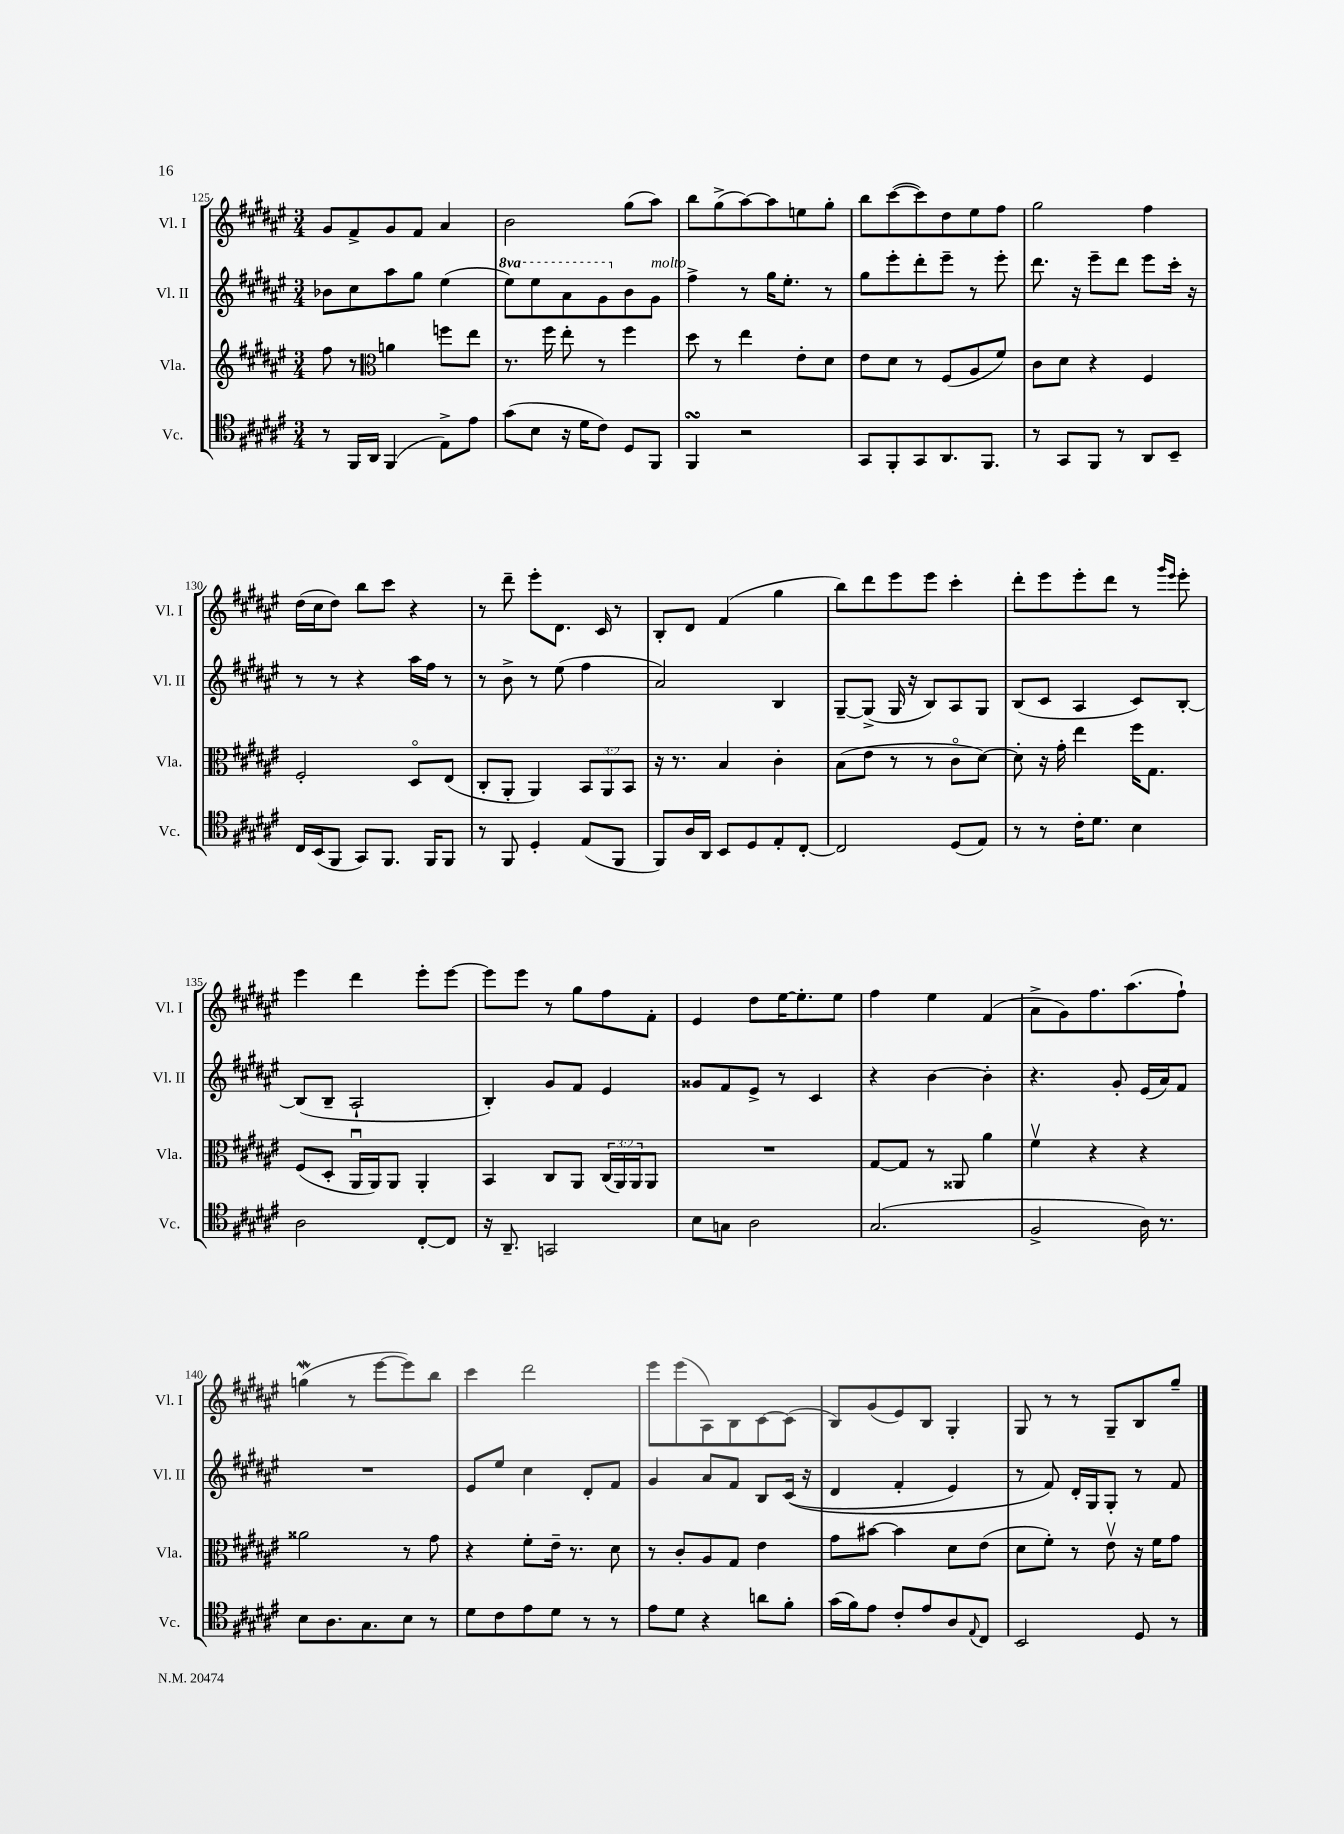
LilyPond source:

<<
\new StaffGroup <<
\new Staff = "s0" \with { instrumentName = "Vl. I" shortInstrumentName = "Vl. I" } {
    \clef treble \key fis \major \numericTimeSignature \time 3/4
    gis'8 fis'8-> gis'8 fis'8 ais'4 |
    b'2 gis''8( ais''8) |
    b''8 gis''8->( ais''8~) ais''8 e''8 gis''8-. |
    b''8 cis'''8~( cis'''8) dis''8 eis''8 fis''8 |
    gis''2 fis''4 |
    dis''16( cis''16 dis''8) b''8 cis'''8 r4 |
    r8 dis'''8-- eis'''8-. dis'8. cis'16 r8 |
    b8-. dis'8 fis'4( gis''4 |
    b''8) dis'''8 eis'''8 eis'''8 cis'''4-. |
    dis'''8-. eis'''8 eis'''8-. dis'''8 r8 \grace { gis'''16 eis'''16 } eis'''8-. |
    eis'''4 dis'''4 eis'''8-. eis'''8~ |
    eis'''8 eis'''8 r8 gis''8 fis''8 fis'8-. |
    eis'4 dis''8 eis''16~ eis''8.-. eis''8 |
    fis''4 eis''4 fis'4( |
    ais'8-> gis'8) fis''8. ais''8.( fis''8-!) |
    g''4\mordent( r8 eis'''8~ eis'''8) b''8 |
    cis'''4 dis'''2 |
    eis'''8 eis'''8( ais8) b8 cis'8~ cis'8( |
    b8) gis'8( eis'8) b8 gis4-. |
    gis8 r8 r8 gis8-- b8 gis''8-- \bar "|." |
}
\new Staff = "s1" \with { instrumentName = "Vl. II" shortInstrumentName = "Vl. II" } {
    \clef treble \key fis \major \numericTimeSignature \time 3/4 \set Staff.ottavationMarkups = #ottavation-simple-ordinals
    bes'8 cis''8 ais''8 gis''8 eis''4( |
    \ottava #1 eis'''8) eis'''8 ais''8 gis''8 \ottava #0 b'8 gis'8^\markup { \italic "molto" } |
    fis''4-> r8 gis''16 eis''8.-. r8 |
    gis''8 eis'''8-. dis'''8-. eis'''8-- r8 eis'''8-. |
    dis'''8. r16 eis'''8-- dis'''8 eis'''8 cis'''16-. r16 |
    r8 r8 r4 ais''16 fis''16 r8 |
    r8 b'8-> r8 eis''8( fis''4 |
    ais'2) b4 |
    gis8~-- gis8->( gis16 r16 b8) ais8 gis8 |
    b8( cis'8 ais4 cis'8) b8~-. |
    b8( b8-- ais2-! |
    b4-.) gis'8 fis'8 eis'4 |
    gisis'8 fis'8 eis'8-> r8 cis'4 |
    r4 b'4~ b'4-. |
    r4. gis'8-. eis'16( ais'16) fis'8 |
    R2. |
    eis'8 eis''8 cis''4 dis'8-. fis'8 |
    gis'4 ais'8 fis'8 b8 cis'16(\( r16 |
    dis'4 fis'4-. eis'4) |
    r8 fis'8\) dis'16-. gis16 gis8-. r8 fis'8 \bar "|." |
}
\new Staff = "s2" \with { instrumentName = "Vla." shortInstrumentName = "Vla." } {
    \clef treble \key fis \major \numericTimeSignature \time 3/4 \override Staff.TupletNumber.text = #tuplet-number::calc-fraction-text
    fis''8 r8 \clef alto a'4 f''8 eis''8 |
    r8. fis''16 eis''8-. r8 fis''4 |
    dis''8 r8 eis''4 eis'8-. dis'8 |
    eis'8 dis'8 r8 fis8( ais8 fis'8) |
    cis'8 dis'8 r4 fis4 |
    fis2-. dis8\flageolet eis8( |
    cis8-. ais,8-. ais,4) \tuplet 3/2 { b,8 ais,8 b,8 } |
    r16 r8. b4 cis'4-. |
    b8( eis'8 r8 r8 cis'8\flageolet dis'8~) |
    dis'8-. r16 gis'16-. eis''4 fis''16 gis8. |
    fis8( dis8-. ais,16\downbow ais,16) ais,8 ais,4-. |
    b,4 cis8 ais,8 \tuplet 3/2 { cis16( ais,16) ais,16 } ais,8 |
    R2. |
    gis8~ gis8 r8 aisis,8 ais'4 |
    fis'4\upbow r4 r4 |
    aisis'2 r8 gis'8 |
    r4 fis'8-. eis'16-- r8. dis'8 |
    r8 cis'8-. ais8 gis8 eis'4 |
    gis'8 bis'8~ bis'4 dis'8 eis'8( |
    dis'8 fis'8-.) r8 eis'8\upbow r16 fis'16 gis'8 \bar "|." |
}
\new Staff = "s3" \with { instrumentName = "Vc." shortInstrumentName = "Vc." } {
    \clef tenor \key fis \major \numericTimeSignature \time 3/4
    r8 fis,16 ais,16 fis,4( eis8->) eis'8 |
    gis'8( b8 r16 dis'16 cis'8) dis8 fis,8 |
    fis,4\turn r2 |
    gis,8 fis,8-. gis,8 ais,8. fis,8. |
    r8 gis,8 fis,8 r8 ais,8 b,8-- |
    cis16 b,16( fis,8 gis,8) fis,8. fis,16 fis,8 |
    r8 fis,8 dis4-. eis8( fis,8 |
    fis,8) ais16 ais,16 b,8 dis8 eis8-. cis8~-. |
    cis2 dis8( eis8) |
    r8 r8 cis'16-. dis'8. b4 |
    ais2 cis8~-. cis8 |
    r16 ais,8.-- g,2 |
    b8 g8 ais2 |
    gis2.( |
    fis2-> ais16) r8. |
    b8 ais8. gis8. b8 r8 |
    dis'8 cis'8 eis'8 dis'8 r8 r8 |
    eis'8 dis'8 r4 a'8 fis'8-. |
    gis'16( fis'16) eis'8 cis'8-. eis'8 ais8 \appoggiatura { eis8 } cis8 |
    b,2 dis8 r8 \bar "|." |
}
>>
>>
\layout { \context { \Score currentBarNumber = #125 } }
